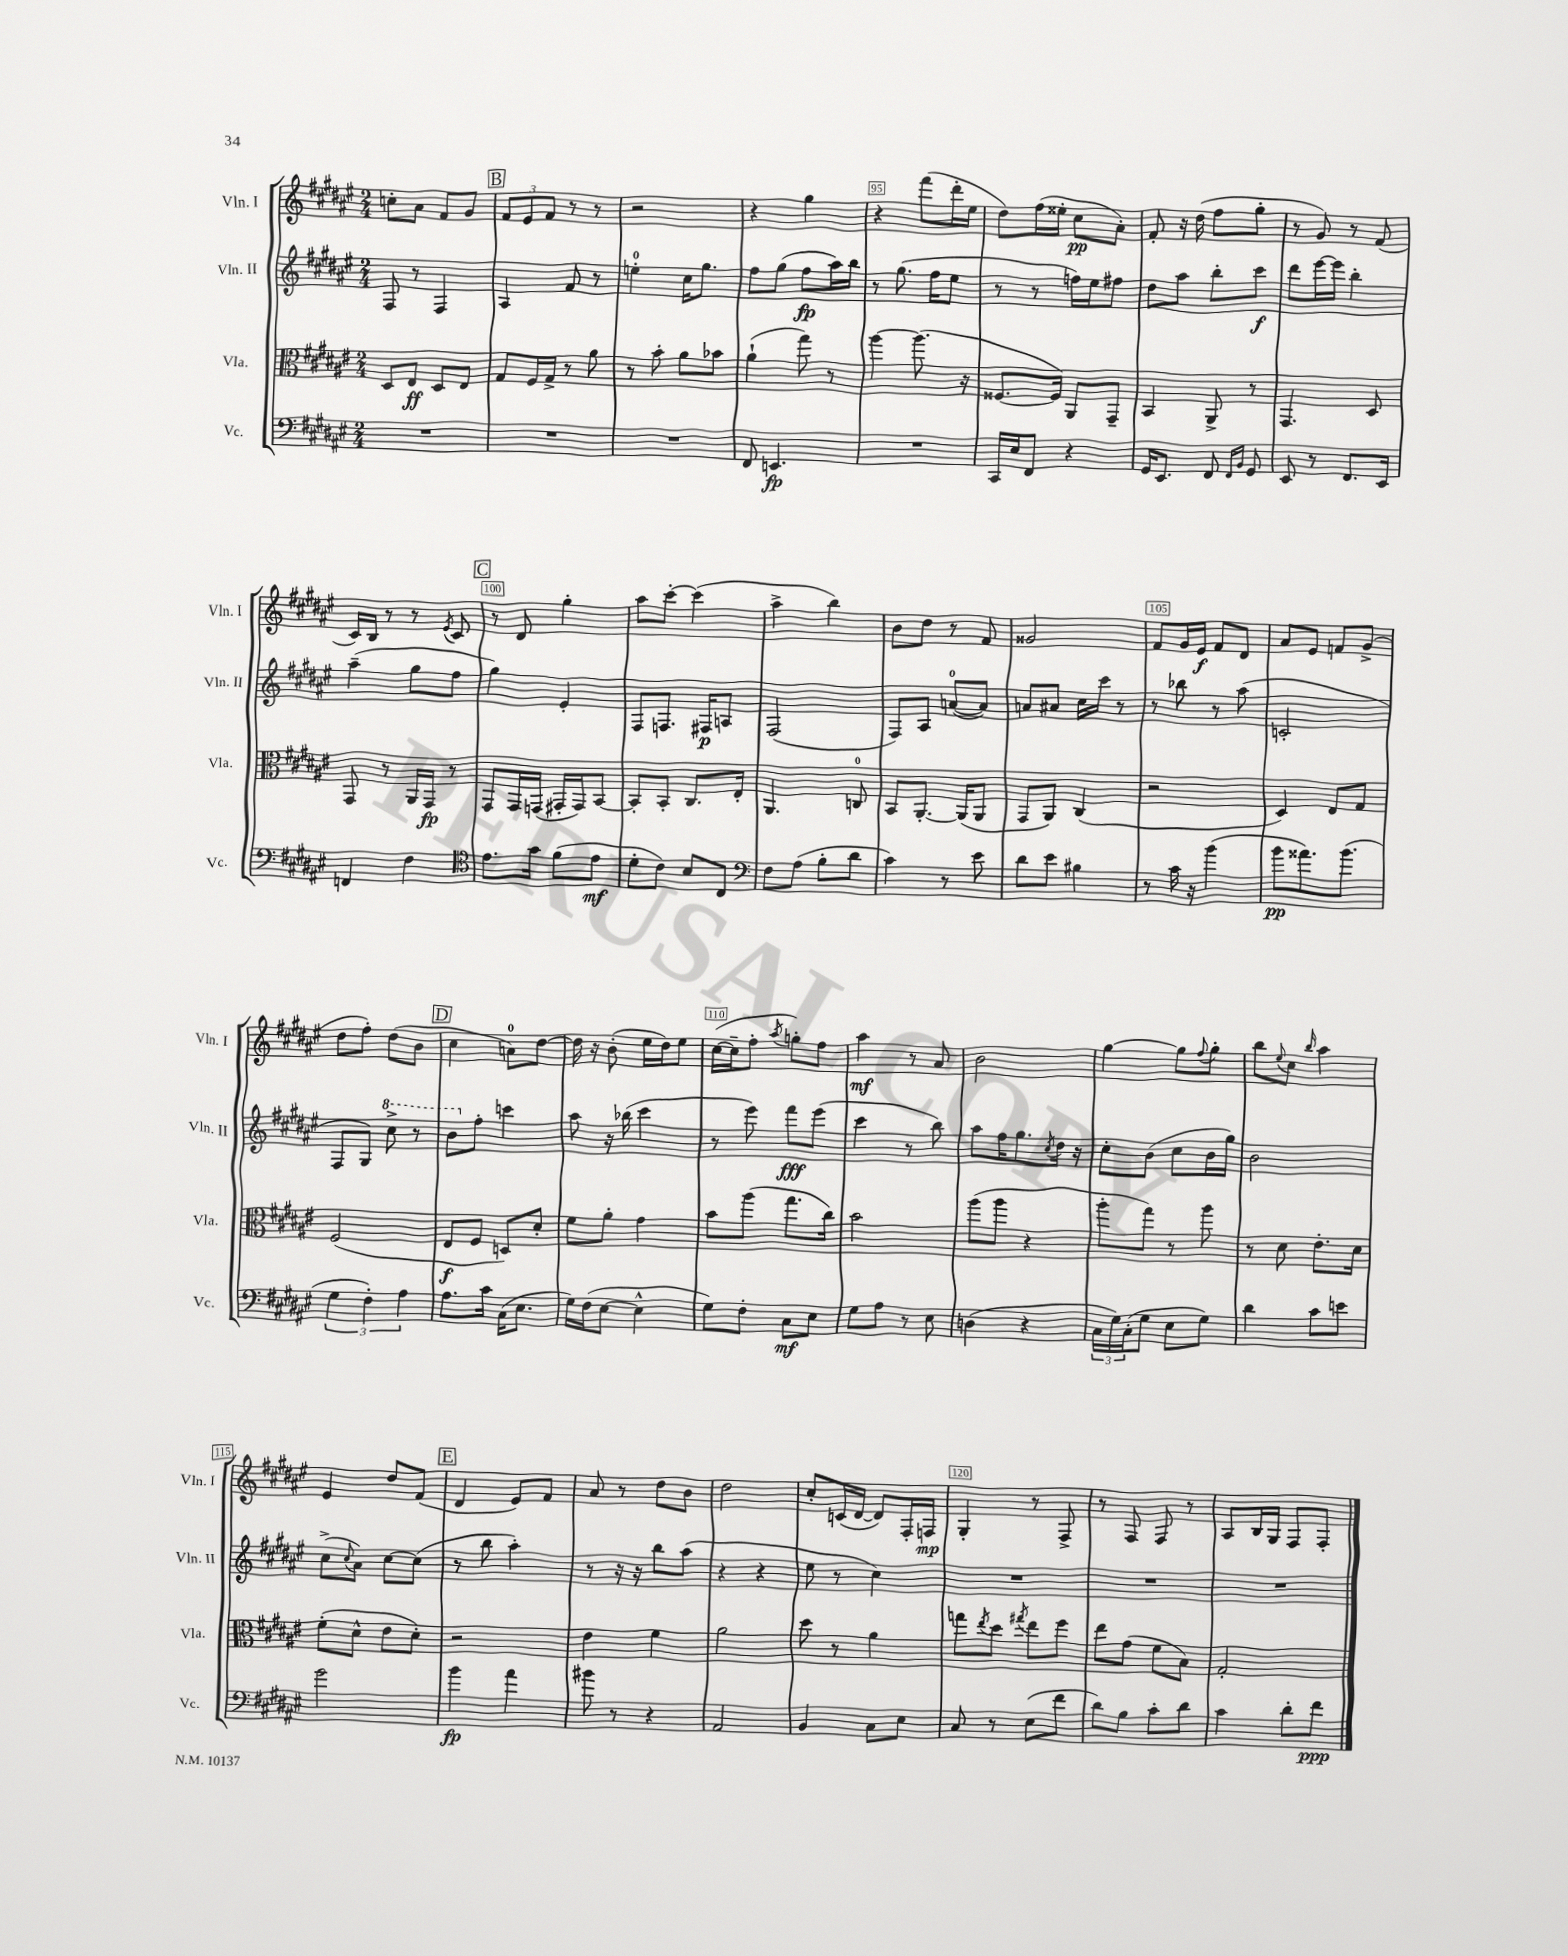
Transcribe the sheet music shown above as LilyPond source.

<<
\new StaffGroup <<
\new Staff = "s0" \with { instrumentName = "Vln. I" shortInstrumentName = "Vln. I" } {
    \clef treble \key fis \major \numericTimeSignature \time 2/4
    c''8-. ais'8 fis'8 gis'8 |
    \mark \markup { \box "B" } \tuplet 3/2 { fis'8 eis'8 fis'8 } r8 r8 |
    r2 |
    r4 gis''4 |
    r4 fis'''8( dis'''16-. eis''16 |
    dis''8) fis''16( eisis''16-. cis''8\pp ais'8-.) |
    fis'8-. r16 dis''16( fis''8 gis''8-. |
    r8 gis'8) r8 fis'8( |
    cis'16) b16 r8 r8 \acciaccatura { eis'8 } cis'8 |
    \mark \markup { \box "C" } r8 dis'8 gis''4-. |
    ais''8 cis'''8~-. cis'''4( |
    ais''4-> b''4) |
    b'8 dis''8 r8 fis'8 |
    gisis'2 |
    fis'8 gis'16 eis'16\f fis'8 dis'8 |
    ais'8 eis'8 f'8 gis'8->( |
    dis''8 fis''8-.) dis''8( b'8 |
    \mark \markup { \box "D" } cis''4 a'8-0) dis''8~ |
    dis''16 r16 b'8-.( eis''16 dis''16) eis''8 |
    cis''16~( cis''16-- fis''8-. \acciaccatura { ais''8 } g''8-.) fis''8 |
    ais''4\mf r8 ais'8 |
    b'2 |
    gis''4~ gis''8 \appoggiatura { fis''8 } gis''8-. |
    b''8 \appoggiatura { eis''8 } cis''8 \grace { b''16 } ais''4 |
    eis'4 dis''8 fis'8( |
    \mark \markup { \box "E" } dis'4 eis'8) fis'8 |
    ais'8 r8 dis''8 b'8 |
    dis''2 |
    cis''8-. c'16( dis'16~ dis'8) fis16-. f16\mp |
    gis4-. r8 fis8-> |
    r8 fis8 fis8 r8 |
    ais8 b16 gis16 fis8 fis8-. \bar "|." |
}
\new Staff = "s1" \with { instrumentName = "Vln. II" shortInstrumentName = "Vln. II" } {
    \clef treble \key fis \major \numericTimeSignature \time 2/4
    fis8 r8 fis4 |
    \mark \markup { \box "B" } ais4 fis'8 r8 |
    e''4-0-. cis''16 gis''8. |
    fis''8 gis''8( fis''8\fp ais''16) b''16 |
    r8 gis''8.( fis''16 eis''8 |
    r8 r8 f''16) eis''16 fis''8 |
    dis''8 ais''8 b''8-. cis'''8\f |
    dis'''8 eis'''16~ eis'''16 b''4-. |
    ais''4--( gis''8 fis''8 |
    \mark \markup { \box "C" } gis''4) eis'4-. |
    fis8 f8. fis16\p a8 |
    fis2( |
    fis8) ais8 a'8-0~( a'8) |
    a'8 ais'8 cis''16 cis'''16 r8 |
    r8 bes''8 r8 ais''8( |
    c'2-. |
    fis8 gis8) \ottava #1 cis'''8-> r8 |
    \mark \markup { \box "D" } b''8 \ottava #0 fis''8-. c'''4 |
    ais''8 r16 bes''16( cis'''4 |
    r8 eis'''8) fis'''8\fff eis'''8( |
    cis'''4 r8 b''8) |
    ais''8 fis''16 gis''8. \acciaccatura { cis''8 } dis''16 r16 |
    cis''8-. b'8( cis''8 b'16 gis''16) |
    b'2 |
    cis''8->( \appoggiatura { cis''8 } ais'8) cis''8~ cis''8( |
    \mark \markup { \box "E" } r8 b''8 ais''4-.) |
    r8 r16 r16 b''8 ais''8( |
    r4 r4 |
    eis''8 r8 cis''4) |
    R2 |
    R2 |
    R2 \bar "|." |
}
\new Staff = "s2" \with { instrumentName = "Vla." shortInstrumentName = "Vla." } {
    \clef alto \key fis \major \numericTimeSignature \time 2/4
    dis8 eis8\ff dis8 eis8 |
    \mark \markup { \box "B" } gis8 fis16 gis16-> r8 ais'8 |
    r8 b'8-. ais'8 bes'8 |
    ais'4-!( gis''8) r8 |
    ais''4~ ais''8.( r16 |
    fisis8.~ fisis16) ais,8 gis,8-- |
    b,4 ais,8-> r8 |
    gis,4. dis8 |
    gis,8 r8 ais,16 gis,16\fp r8 |
    \mark \markup { \box "C" } gis,8 gis,16 g,16( gis,16-. gis,16) b,8~ |
    b,8-. b,8-. cis8. eis16-. |
    ais,4. c8-0 |
    b,8 ais,8.~-. ais,16( ais,8 |
    gis,8 ais,8) cis4( |
    r2 |
    dis4) eis8 gis8 |
    fis2( |
    \mark \markup { \box "D" } eis8\f fis8 d8) dis'8-. |
    fis'8 ais'8-. gis'4 |
    b'8 ais''8( gis''8. cis''16) |
    b'2 |
    ais''8( ais''8 r4 |
    ais''8-. gis''8) r8 ais''8 |
    r8 dis'8 eis'8.-. dis'16 |
    fis'8-.( dis'8-^ eis'8 dis'8-.) |
    \mark \markup { \box "E" } r2 |
    eis'4 fis'4 |
    ais'2 |
    dis''8 r8 ais'4 |
    g''8 \acciaccatura { eis''8 } dis''8 \acciaccatura { gis''8 } eis''8 fis''8 |
    eis''8 gis'8( fis'8 b8) |
    gis2-. \bar "|." |
}
\new Staff = "s3" \with { instrumentName = "Vc." shortInstrumentName = "Vc." } {
    \clef bass \key fis \major \numericTimeSignature \time 2/4
    R2 |
    \mark \markup { \box "B" } R2 |
    R2 |
    fis,8 e,4.\fp |
    R2 |
    cis,16 eis16 fis,8 r4 |
    gis,16 eis,8. fis,8 \grace { fis,16 b,16 } gis,8 |
    eis,8 r8 fis,8. eis,16 |
    f,4 fis4 |
    \mark \markup { \box "C" } \clef tenor eis'8. gis'16 fis'8( eis'8\mf |
    dis'8-. cis'8) b8 cis8 |
    \clef bass fis8 ais8( b8-. dis'8 |
    cis'4) r8 eis'8 |
    dis'8 eis'8 bis4 |
    r8 cis'16 r16 b'4( |
    b'8\pp aisis'8.) b'8.( |
    \tuplet 3/2 { gis4 fis4-.) ais4 } |
    \mark \markup { \box "D" } ais8. cis'16 cis16( eis8. |
    gis16) fis16( eis8~ eis4-^ |
    gis8) fis8-. cis8\mf eis8 |
    gis8 ais8 r8 eis8 |
    d4( r4 |
    \tuplet 3/2 { cis16 gis16) cis16-.( } gis8 eis8 gis8) |
    dis'4 cis'8 e'8 |
    gis'2 |
    \mark \markup { \box "E" } b'4\fp ais'4 |
    bis'8 r8 r4 |
    ais,2 |
    b,4 cis8 eis8 |
    cis8 r8 eis8( fis'8 |
    dis'8) b8 cis'8-. dis'8 |
    cis'4 dis'8-. fis'8\ppp \bar "|." |
}
>>
>>
\layout { \context { \Score currentBarNumber = #91 \override BarNumber.break-visibility = ##(#f #t #t) barNumberVisibility = #(every-nth-bar-number-visible 5) \override BarNumber.stencil = #(make-stencil-boxer 0.1 0.3 ly:text-interface::print) } }
